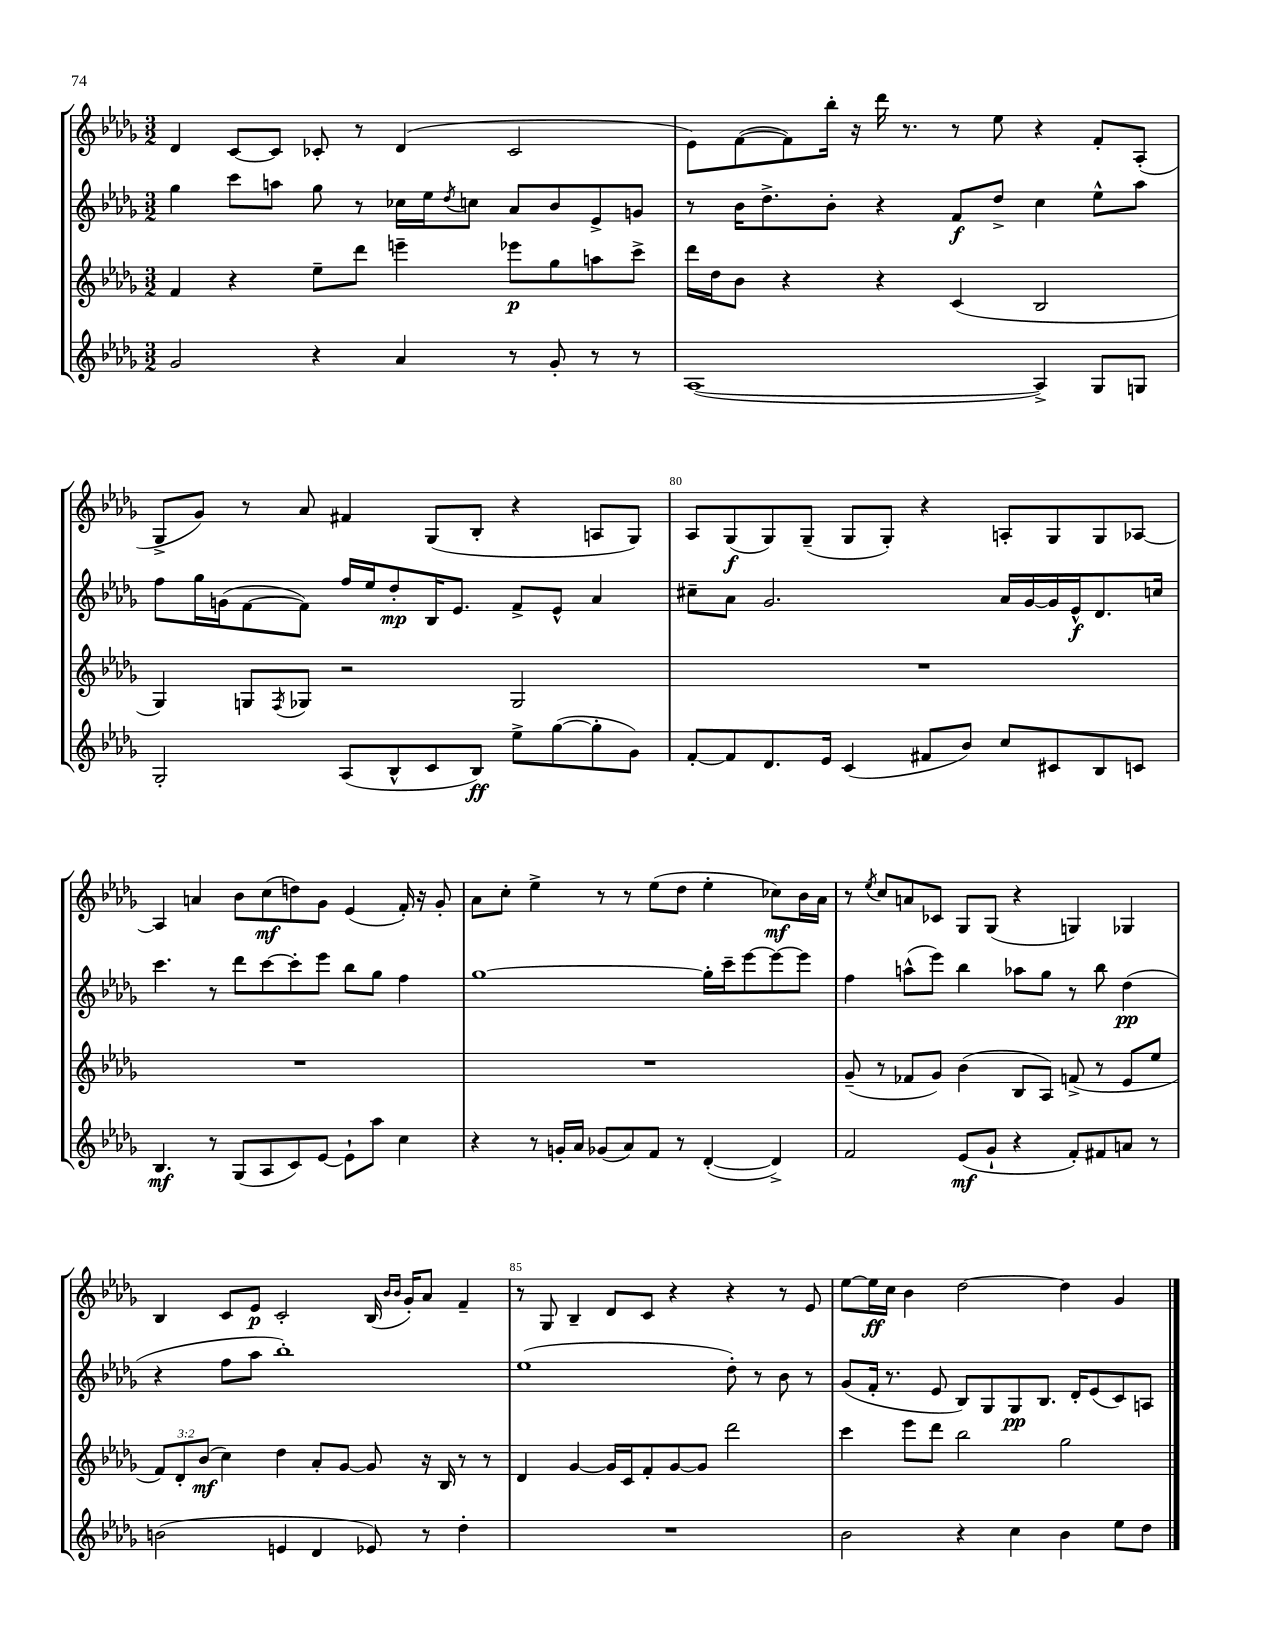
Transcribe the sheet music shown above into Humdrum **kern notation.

**kern	**dynam	**kern	**dynam	**kern	**dynam	**kern	**dynam
*part4	*part4	*part3	*part3	*part2	*part2	*part1	*part1
*staff4	*staff4	*staff3	*staff3	*staff2	*staff2	*staff1	*staff1
*clefG2	*	*clefG2	*	*clefG2	*	*clefG2	*
*k[b-e-a-d-g-]	*	*k[b-e-a-d-g-]	*	*k[b-e-a-d-g-]	*	*k[b-e-a-d-g-]	*
*M3/2	*	*M3/2	*	*M3/2	*	*M3/2	*
=77	=77	=77	=77	=77	=77	=77	=77
2g-/	.	4f/	.	4gg-\	.	4d-/	.
.	.	4r	.	8ccc\L	.	[8c/L	.
.	.	.	.	8aan\J	.	8c/J]	.
4r	.	8ee-~\L	.	8gg-\	.	8c-X'/	.
.	.	8ddd-\J	.	8r	.	8r	.
4a-/	.	4eeen~\	.	16cc-X\LL	.	(4d-/	.
.	.	.	.	16ee-\J	.	.	.
.	.	.	.	8qdd-/	.	.	.
.	.	.	.	8ccn\J	.	.	.
8r	.	8eee-X\L	p	8a-/L	.	2c-/	.
8g-'/	.	8gg-\	.	8b-/	.	.	.
8r	.	8aan\	.	8e-^/	.	.	.
8r	.	8ccc^\J	.	8gn/J	.	.	.
=78	=78	=78	=78	=78	=78	=78	=78
([1A-	.	16ddd-\LL	.	8r	.	8e-\L)	.
.	.	16dd-\J	.	.	.	.	.
.	.	8b-\J	.	16b-\KL	.	([8f\	.
.	.	.	.	8.dd-^\	.	.	.
.	.	4r	.	.	.	8f\])	.
.	.	.	.	8b-'\J	.	16bb-'\Jk	.
.	.	.	.	.	.	16r	.
.	.	4r	.	4r	.	16ddd-\	.
.	.	.	.	.	.	8.r	.
.	.	(4c/	.	8f/L	f	8r	.
.	.	.	.	8dd-^/J	.	8ee-\	.
4A-^/])	.	2B-/	.	4cc\	.	4r	.
8G-/L	.	.	.	8ee-^^\L	.	8f'/L	.
8Gn/J	.	.	.	8aa-\J	.	(8A-'/J	.
!!LO:LB:g=z
=79	=79	=79	=79	=79	=79	=79	=79
2G-'/	.	4G-/)	.	8ff\L	.	8G-^/L	.
.	.	.	.	16gg-\L	.	8g-/J)	.
.	.	.	.	(16gn\J	.	.	.
.	.	8Gn/L	.	[8f\	.	8r	.
.	.	8qF/	.	.	.	.	.
.	.	8G-X/J	.	8f\J])	.	8a-/	.
(8A-/L	.	2r	.	16ff/LL	.	4f#X/	.
.	.	.	.	16ee-/J	.	.	.
8B-^^/	.	.	.	8dd-'/	mp	.	.
8c/	.	.	.	16B-/K	.	(8G-/L	.
.	.	.	.	8.e-/J	.	.	.
8B-/J)	ff	.	.	.	.	8B-'/J	.
8ee-^\L	.	2G-/	.	8f^/L	.	4r	.
([8gg-\	.	.	.	8e-^^/J	.	.	.
8gg-'\]	.	.	.	4a-/	.	8An/L	.
8g-\J)	.	.	.	.	.	8G-/J)	.
=80	=80	=80	=80	=80	=80	=80	=80
[8f'/L	.	1.r	.	8cc#X~\L	.	8A-/L	.
8f/]	.	.	.	8a-\J	.	(8G-/	f
8.d-/	.	.	.	2.g-/	.	8G-/)	.
.	.	.	.	.	.	(8G-~/J	.
16e-/Jk	.	.	.	.	.	.	.
(4c/	.	.	.	.	.	8G-/L	.
.	.	.	.	.	.	8G-'/J)	.
8f#X/L	.	.	.	.	.	4r	.
8b-/J)	.	.	.	.	.	.	.
8cc/L	.	.	.	16a-/LL	.	8An'/L	.
.	.	.	.	[16g-/	.	.	.
8c#X/	.	.	.	16g-/]	.	8G-/	.
.	.	.	.	16e-^^/J	f	.	.
8B-/	.	.	.	8.d-/	.	8G-/	.
8cn/J	.	.	.	.	.	[8A-X/J	.
.	.	.	.	16ccn/Jk	.	.	.
!!LO:LB:g=z
=81	=81	=81	=81	=81	=81	=81	=81
4.B-/	mf	1.r	.	4.ccc\	.	4A-/]	.
.	.	.	.	.	.	4an/	.
8r	.	.	.	8r	.	.	.
(8G-/L	.	.	.	8ddd-\L	.	8b-\L	.
8A-/	.	.	.	[8ccc\	.	(8cc\	mf
8c/)	.	.	.	8ccc'\]	.	8ddn\)	.
[8e-/J	.	.	.	8eee-\J	.	8g-\J	.
8e-`\L]	.	.	.	8bb-\L	.	(4e-/	.
8aa-\J	.	.	.	8gg-\J	.	.	.
4cc\	.	.	.	4ff\	.	16f'/)	.
.	.	.	.	.	.	16r	.
.	.	.	.	.	.	8g-'/	.
=82	=82	=82	=82	=82	=82	=82	=82
4r	.	1.r	.	[1gg-	.	8a-\L	.
.	.	.	.	.	.	8cc'\J	.
8r	.	.	.	.	.	4ee-^\	.
16gn'/LL	.	.	.	.	.	.	.
16a-/JJ	.	.	.	.	.	.	.
(8g-X/L	.	.	.	.	.	8r	.
8a-/)	.	.	.	.	.	8r	.
8f/J	.	.	.	.	.	(8ee-\L	.
8r	.	.	.	.	.	8dd-\J	.
([4d-'/	.	.	.	16gg-'\LL]	.	4ee-'\	.
.	.	.	.	16ccc~\J	.	.	.
.	.	.	.	[8eee-\	.	.	.
4d-^/])	.	.	.	8eee-\_	.	8cc-X\L)	mf
.	.	.	.	8eee-\J]	.	16b-\L	.
.	.	.	.	.	.	16a-\JJ	.
=83	=83	=83	=83	=83	=83	=83	=83
2f/	.	(8g-~/	.	4ff\	.	8r	.
.	.	.	.	.	.	8qee-/	.
.	.	8r	.	.	.	8cc/L	.
.	.	8f-X/L	.	(8aan^^\L	.	8an/	.
.	.	8g-/J)	.	8eee-\J)	.	8c-X/J	.
(8e-/L	mf	(4b-\	.	4bb-\	.	8G-/L	.
8g-`/J	.	.	.	.	.	(8G-/J	.
4r	.	8B-/L	.	8aa-X\L	.	4r	.
.	.	8A-/J)	.	8gg-\J	.	.	.
8f'/L)	.	(8fn^/	.	8r	.	4Gn/)	.
8f#X/	.	8r	.	8bb-\	.	.	.
8an/J	.	8e-/L	.	(4dd-\	pp	4G-X/	.
8r	.	8ee-/J	.	.	.	.	.
!!LO:LB:g=z
=84	=84	=84	=84	=84	=84	=84	=84
(2bn\	.	12f/L)	.	4r	.	4B-/	.
.	.	12d-'/	.	.	.	.	.
.	.	(12b-/J	mf	.	.	.	.
.	.	4cc\)	.	8ff\L	.	8c/L	.
.	.	.	.	8aa-\J	.	8e-/J	p
4en/	.	4dd-\	.	1bb-')	.	2c'/	.
4d-/	.	8a-'/L	.	.	.	.	.
.	.	[8g-/J	.	.	.	.	.
8e-X/)	.	8g-/]	.	.	.	(16B-/	.
.	.	.	.	.	.	16qqb-/LL	.
.	.	.	.	.	.	16qqb-/JJ	.
.	.	.	.	.	.	16g-'/KL)	.
8r	.	16r	.	.	.	8a-/J	.
.	.	16B-/	.	.	.	.	.
4dd-'\	.	8r	.	.	.	4f~/	.
.	.	8r	.	.	.	.	.
=85	=85	=85	=85	=85	=85	=85	=85
1.r	.	4d-/	.	(1ee-	.	8r	.
.	.	.	.	.	.	8G-/	.
.	.	[4g-/	.	.	.	4B-~/	.
.	.	16g-/LL]	.	.	.	8d-/L	.
.	.	16c/J	.	.	.	.	.
.	.	8f'/	.	.	.	8c/J	.
.	.	[8g-/	.	.	.	4r	.
.	.	8g-/J]	.	.	.	.	.
.	.	2ddd-\	.	8dd-'\)	.	4r	.
.	.	.	.	8r	.	.	.
.	.	.	.	8b-\	.	8r	.
.	.	.	.	8r	.	8e-/	.
=86	=86	=86	=86	=86	=86	=86	=86
2b-\	.	4ccc\	.	(8g-/L	.	[8ee-\L	.
.	.	.	.	16f'/Jk	.	16ee-\L]	ff
.	.	.	.	8.r	.	16cc\JJ	.
.	.	8eee-\L	.	.	.	4b-\	.
.	.	8ddd-\J	.	8e-/	.	.	.
4r	.	2bb-\	.	8B-/L)	.	[2dd-\	.
.	.	.	.	8G-/	.	.	.
4cc\	.	.	.	8G-/	pp	.	.
.	.	.	.	8.B-/J	.	.	.
4b-\	.	2gg-\	.	.	.	4dd-\]	.
.	.	.	.	16d-'/KL	.	.	.
.	.	.	.	(8e-/	.	.	.
8ee-\L	.	.	.	8c/)	.	4g-/	.
8dd-\J	.	.	.	8An/J	.	.	.
==	==	==	==	==	==	==	==
*-	*-	*-	*-	*-	*-	*-	*-
